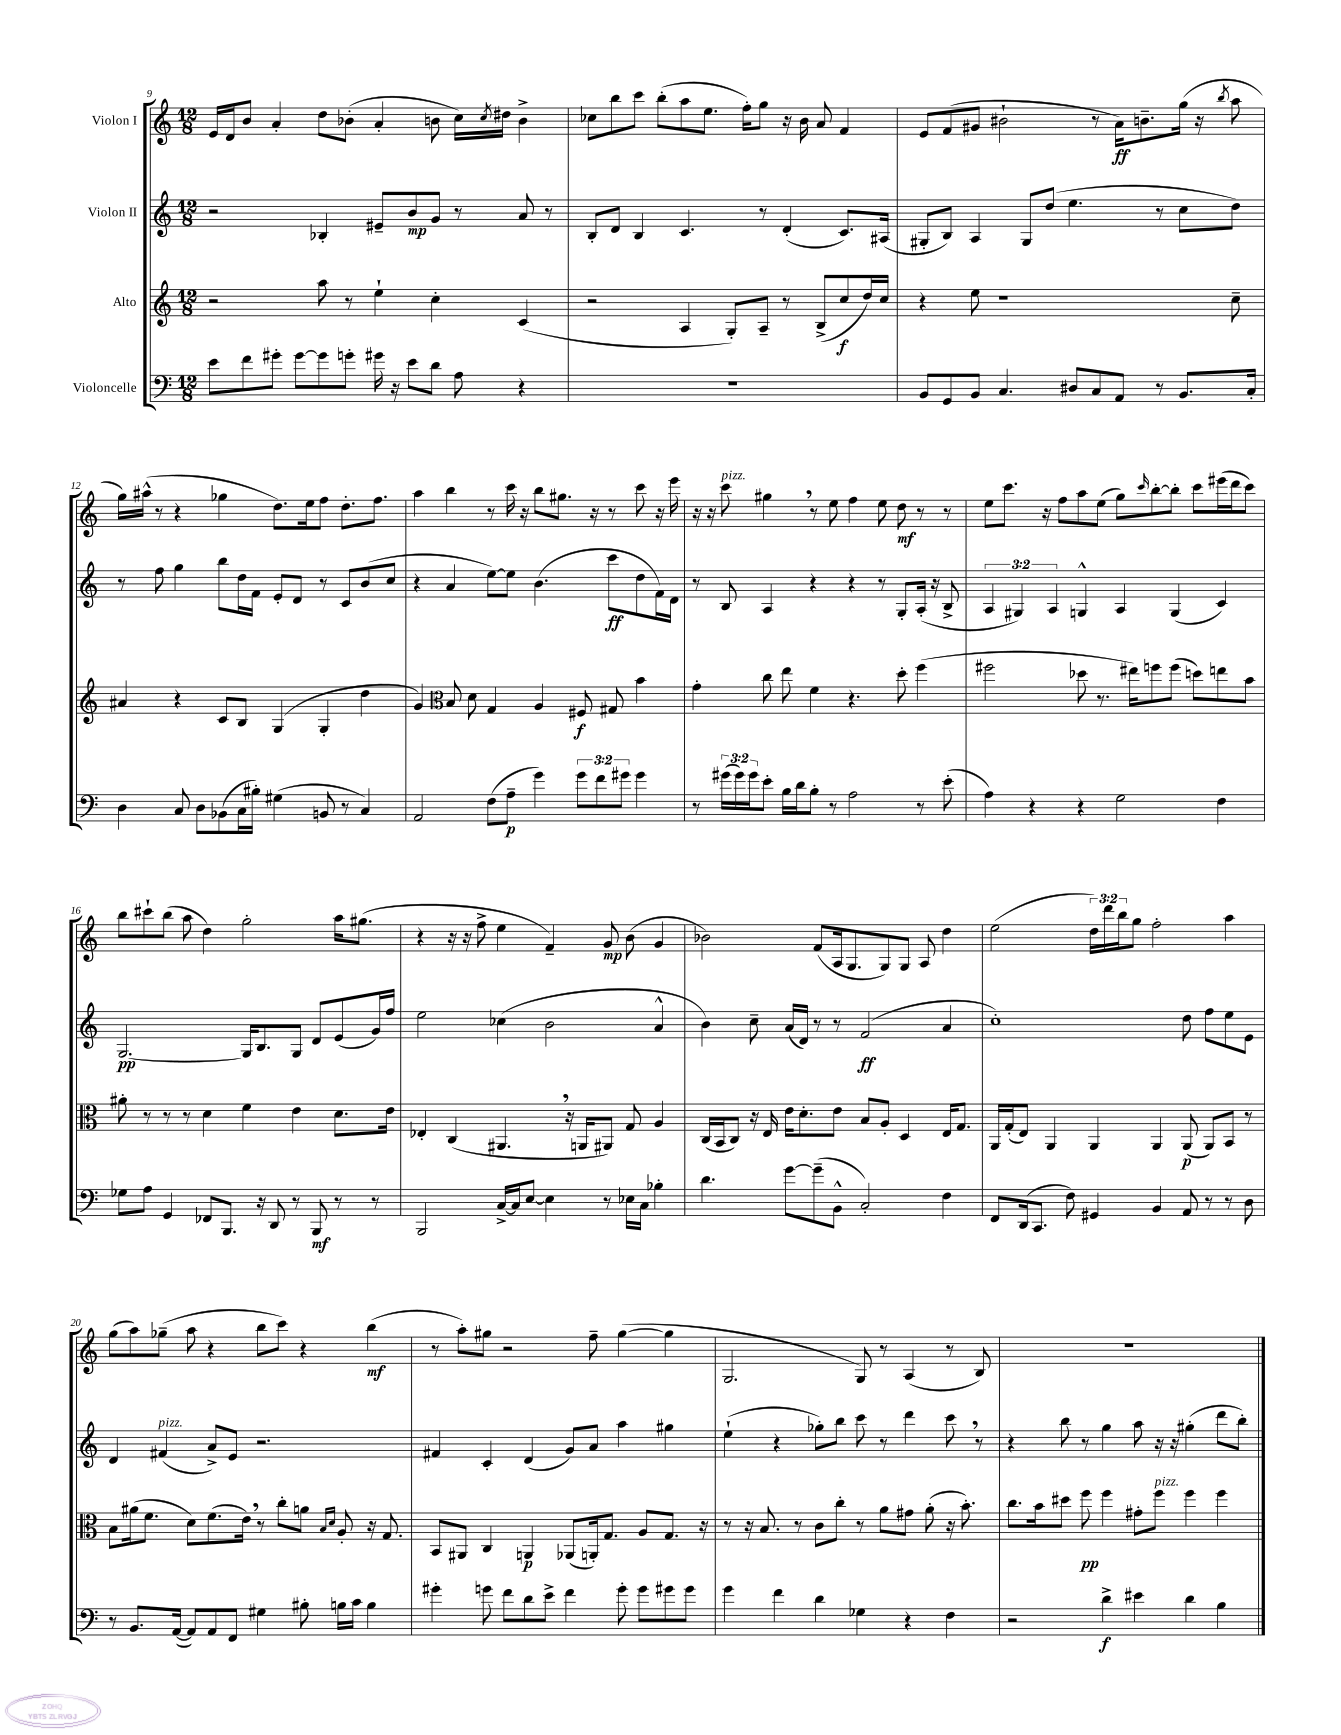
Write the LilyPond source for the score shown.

<<
\new StaffGroup <<
\new Staff = "s0" \with { instrumentName = "Violon I" } {
    \clef treble \key c \major \numericTimeSignature \time 12/8 \override Staff.TupletNumber.text = #tuplet-number::calc-fraction-text
    e'16 d'16 b'8 a'4-. d''8 bes'8-.( a'4-. b'8 c''16) \acciaccatura { c''8 } dis''16 b'4-> |
    ces''8 b''8 c'''8 b''8-.( a''8 e''8. f''16-.) g''8 r16 b'16 a'8 f'4 |
    e'8 f'8( gis'8 bis'2-! r8 a'16\ff) b'8.-- g''16( r16 \acciaccatura { b''8 } a''8 |
    g''16) ais''16-^( r8 r4 ges''4 d''8.) e''16 f''8 d''8.-. f''8. |
    a''4 b''4 r8 c'''16 r16 b''8 gis''8. r16 r8 c'''8 r16 e'''16 |
    r16 r16 c'''8^\markup { \italic "pizz." } gis''4 \breathe r8 e''8 f''4 e''8 d''8\mf r8 r8 |
    e''8 c'''8. r16 f''8 a''8 e''8( g''8) \grace { c'''16 } b''8~-. b''8-. c'''8 eis'''16( d'''16 c'''8) |
    b''8 cis'''8-! b''8( a''8 d''4) g''2-. a''16 gis''8.( |
    r4 r16 r16 f''8-> e''4 f'4--) g'8\mp b'8( g'4 |
    bes'2) f'8( a16 g8. g8) g8 a8 d''4 |
    e''2( \tuplet 3/2 { d''16) d'''16 b''16 } g''8 f''2-. a''4 |
    g''8( a''8) ges''8--( a''8 r4 b''8 c'''8) r4 b''4\mf( |
    r8 a''8-.) gis''8 r2 f''8-- gis''4~( gis''4 |
    g2. g8) r8 a4( r8 b8) |
    R1. \bar "|." |
}
\new Staff = "s1" \with { instrumentName = "Violon II" } {
    \clef treble \key c \major \numericTimeSignature \time 12/8 \override Staff.TupletNumber.text = #tuplet-number::calc-fraction-text
    r2 bes4-. eis'8-- b'8\mp g'8 r8 a'8 r8 |
    b8-. d'8 b4 c'4. r8 d'4-.( c'8.) ais16( |
    gis8-. b8) a4 gis8 d''8( e''4. r8 c''8 d''8) |
    r8 f''8 g''4 b''8 d''16 f'16 e'8-. d'8 r8 c'8 b'8( c''8 |
    r4 a'4 e''8~) e''8 b'4.( c'''8\ff d''8 f'16) d'16 |
    r8 b8 a4 r4 r4 r8 g8-. a16-.( r16 b8-> |
    \tuplet 3/2 { a4 gis4) a4 } g4-^ a4 g4( c'4) |
    g2.~\pp g16 b8. g8 d'8 e'8( g'16) f''16 |
    e''2 ces''4( b'2 a'4-^ |
    b'4) c''8-- a'16( d'16) r8 r8 f'2\ff( a'4 |
    c''1-.) d''8 f''8 e''8 e'8 |
    d'4 fis'4^\markup { \italic "pizz." }( a'8->) e'8 r2. |
    fis'4 c'4-. d'4( g'8) a'8 a''4 gis''4 |
    e''4-!( r4 ges''8-.) b''8 c'''8 r8 d'''4 c'''8 \breathe r8 |
    r4 b''8 r8 g''4 a''8 r16 r16 gis''4-.( d'''8 b''8-.) \bar "|." |
}
\new Staff = "s2" \with { instrumentName = "Alto" } {
    \clef treble \key c \major \numericTimeSignature \time 12/8
    r2 a''8 r8 e''4-! c''4-. c'4( |
    r2 a4 g8-.) a8-- r8 b8->( c''8\f d''16) c''16 |
    r4 e''8 r1 c''8-- |
    ais'4 r4 c'8 b8 g4( g4-. d''4 |
    g'4) \clef alto b8 d'8 g4 a4 fis8\f gis8 b'4 |
    g'4-. c''8 e''8 f'4 r4. d''8-. f''4( |
    fis''2 des''8 r8. eis''16) f''8 f''8( d''8) e''8 b'8 |
    ais'8-. r8 r8 r8 d'4 f'4 e'4 d'8. e'16 |
    ees4-. c4( ais,4. \breathe r16 a,16 ais,8) g8 a4 |
    c16( b,16 c8) r16 e16 e'16 d'8.-. e'8 b8 a8-. d4 e16 g8. |
    a,16 g16-.( e8) a,4 a,4 a,4 a,8\p( a,8) b,8 r8 |
    b8 ais'16( f'8. d'8) f'8.( e'16) \breathe r8 c''8-. a'8 \grace { b16 d'16 } a8-. r16 g8. |
    b,8 ais,8 c4 a,4\p aes,8( a,16-.) g8. a8 g8. r16 |
    r8 r16 b8. r8 c'8 c''8-. r8 a'8 gis'8 a'8-.( r16 b'8.-.) |
    c''8. b'16 dis''8 f''8\pp f''4 gis'8-. f''8^\markup { \italic "pizz." } f''4 f''4 \bar "|." |
}
\new Staff = "s3" \with { instrumentName = "Violoncelle" } {
    \clef bass \key c \major \numericTimeSignature \time 12/8 \override Staff.TupletNumber.text = #tuplet-number::calc-fraction-text
    e'8 f'8 gis'8-. gis'8~ gis'8 g'8-. gis'16 r16 e'8 d'8 a8 r4 |
    R1. |
    b,8 g,8 b,8 c4. dis8 c8 a,8 r8 b,8. c16-. |
    d4 c8 d8 bes,8( c16 bis16-.) gis4( b,8 r8 c4) |
    a,2 f8( a8--\p g'4) \tuplet 3/2 { g'8 f'8 gis'8 } gis'4 |
    r8 \tuplet 3/2 { gis'16( gis'16) gis'16 } e'8-. b16 d'16 b8-. r8 a2 r8 e'8-.( |
    a4) r4 r4 g2 f4 |
    ges8 a8 g,4 fes,8 b,,8. r16 d,8 r8 b,,8\mf r8 r8 |
    b,,2 c16~-> c16 e8~ e4 r8 ees16 c16 bes4-. |
    d'4. g'8~ g'8--( b,8-^ c2-.) f4 |
    f,8 d,16( c,8. f8) gis,4 b,4 a,8 r8 r8 d8 |
    r8 b,8. a,16~( a,8) a,8 f,8 gis4 bis8-. b16 c'16 b4 |
    gis'4-. g'8 f'8 d'8 e'8-> f'4 g'8-. g'8 gis'8 gis'8 |
    g'4 f'4 d'4 ges4 r4 f4 |
    r2 d'4->\f eis'4 d'4 b4 \bar "|." |
}
>>
>>
\layout { \context { \Score currentBarNumber = #9 } }
